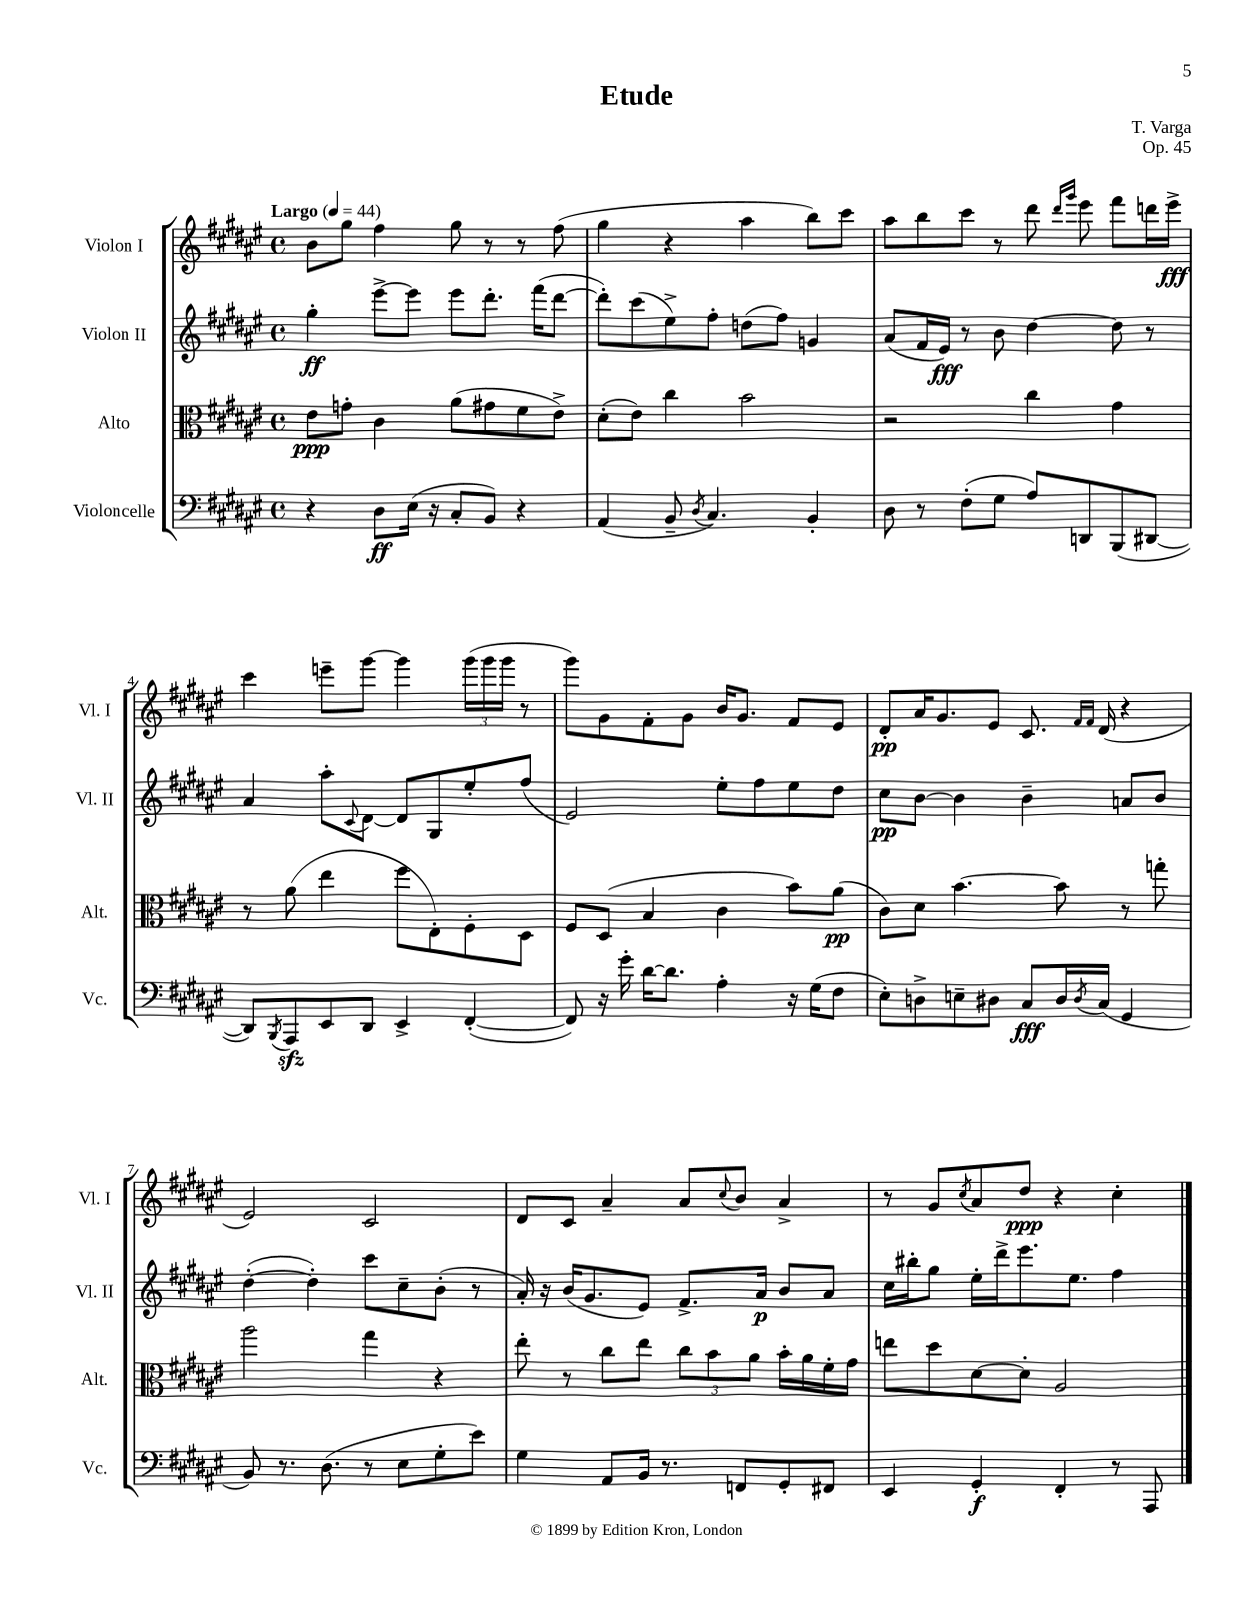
\header { title = "Etude" composer = "T. Varga" opus = "Op. 45" }
<<
\new StaffGroup <<
\new Staff = "s0" \with { instrumentName = "Violon I" shortInstrumentName = "Vl. I" } {
    \clef treble \key fis \major \defaultTimeSignature \time 4/4 \tempo "Largo" 4 = 44
    b'8 gis''8 fis''4 gis''8 r8 r8 fis''8( |
    gis''4 r4 ais''4 b''8) cis'''8 |
    ais''8 b''8 cis'''8 r8 dis'''8 \grace { dis'''16 gis'''16 } eis'''8 fis'''8 d'''16 eis'''16->\fff |
    cis'''4 e'''8-- gis'''8~ gis'''4 \tuplet 3/2 { gis'''16( gis'''16 gis'''16 } r8 |
    gis'''8) gis'8 fis'8-. gis'8 b'16 gis'8. fis'8 eis'8 |
    dis'8-.\pp ais'16 gis'8. eis'8 cis'8. \grace { fis'16 fis'16 } dis'16( r4 |
    eis'2) cis'2 |
    dis'8 cis'8 ais'4-- ais'8 \appoggiatura { cis''8 } b'8 ais'4-> |
    r8 gis'8 \acciaccatura { cis''8 } ais'8 dis''8\ppp r4 cis''4-. \bar "|." |
}
\new Staff = "s1" \with { instrumentName = "Violon II" shortInstrumentName = "Vl. II" } {
    \clef treble \key fis \major \defaultTimeSignature \time 4/4
    gis''4-.\ff eis'''8~-> eis'''8 eis'''8 dis'''8.-. fis'''16( dis'''8~ |
    dis'''8-.) cis'''8( eis''8->) fis''8-. d''8( fis''8) g'4 |
    ais'8( fis'16 eis'16\fff) r8 b'8 dis''4~ dis''8 r8 |
    ais'4 ais''8-. \appoggiatura { cis'8 } dis'8~ dis'8 gis8 eis''8-. fis''8( |
    eis'2) eis''8-. fis''8 eis''8 dis''8 |
    cis''8\pp b'8~ b'4 b'4-- a'8 b'8 |
    dis''4~-.( dis''4-.) cis'''8 cis''8-- b'8-.( r8 |
    ais'16-.) r16 b'16( gis'8. eis'8) fis'8.-> ais'16\p b'8 ais'8 |
    cis''16 bis''16-. gis''8 eis''16-. dis'''16-> eis'''8. eis''8. fis''4 \bar "|." |
}
\new Staff = "s2" \with { instrumentName = "Alto" shortInstrumentName = "Alt." } {
    \clef alto \key fis \major \defaultTimeSignature \time 4/4
    eis'8\ppp g'8-. cis'4 ais'8( gis'8 fis'8 eis'8->) |
    dis'8-.( eis'8) cis''4 b'2 |
    r2 cis''4 gis'4 |
    r8 ais'8( eis''4 fis''8 eis8-.) fis8-. dis8 |
    fis8 dis8( b4 cis'4 b'8) ais'8\pp( |
    cis'8) dis'8 b'4.~ b'8 r8 g''8-. |
    ais''2 gis''4 r4 |
    eis''8-. r8 cis''8 eis''8 \tuplet 3/2 { cis''8 b'8 ais'8 } b'16-. ais'16 fis'16-. gis'16 |
    e''8 dis''8 dis'8~ dis'8-. ais2 \bar "|." |
}
\new Staff = "s3" \with { instrumentName = "Violoncelle" shortInstrumentName = "Vc." } {
    \clef bass \key fis \major \defaultTimeSignature \time 4/4
    r4 dis8\ff eis16( r16 cis8-. b,8) r4 |
    ais,4( b,8-- \acciaccatura { dis8 } cis4.) b,4-. |
    dis8 r8 fis8-.( gis8 ais8) d,8 b,,8( dis,8~ |
    dis,8) \acciaccatura { b,,8 } ais,,8\sfz eis,8 dis,8 eis,4-> fis,4~-.( |
    fis,8) r16 gis'16-. dis'16~ dis'8. ais4-. r16 gis16( fis8 |
    eis8-.) d8-> e8-- dis8 cis8\fff dis16 \acciaccatura { dis8 } cis16( gis,4 |
    b,8) r8. dis8.( r8 eis8 gis8-. eis'8) |
    gis4 ais,8 b,16 r8. f,8 gis,8-. fis,8 |
    eis,4 gis,4-.\f fis,4-. r8 ais,,8 \bar "|." |
}
>>
>>
